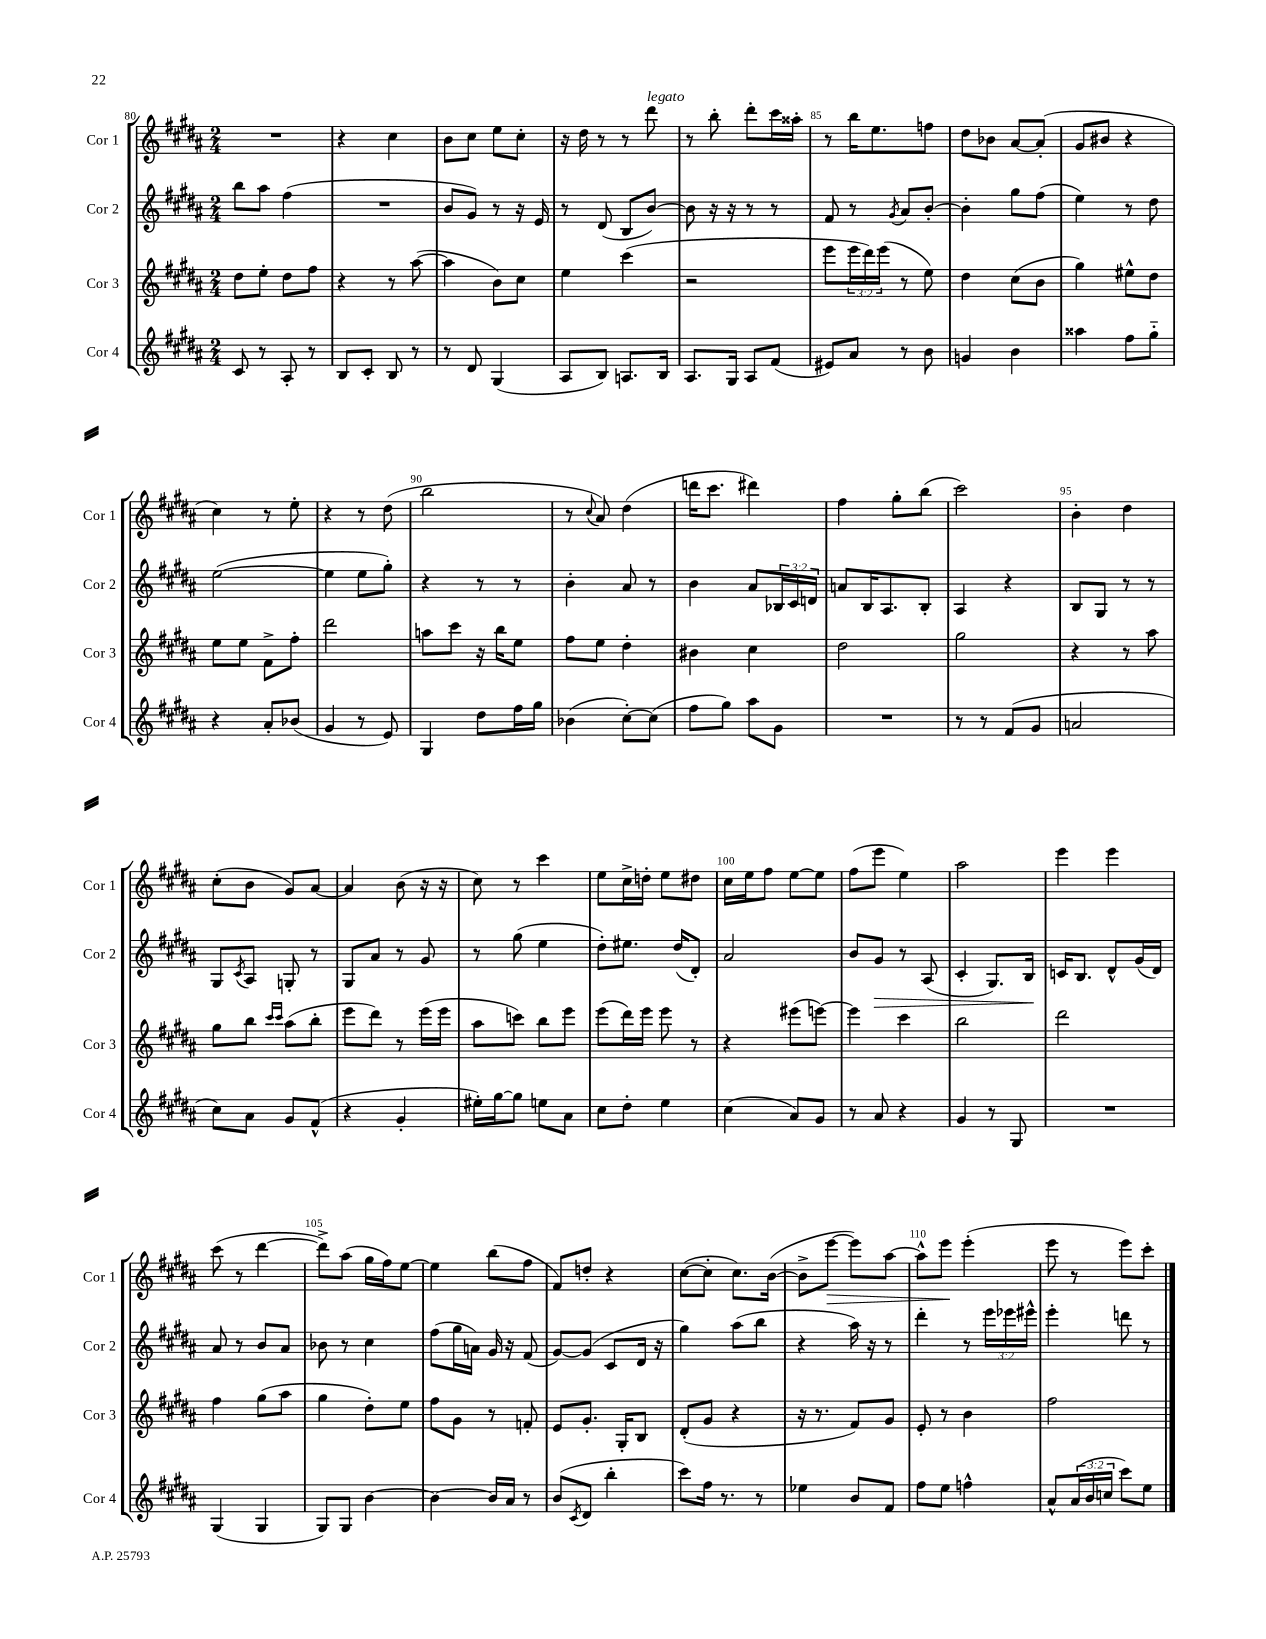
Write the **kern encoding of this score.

**kern	**kern	**kern	**dynam	**kern	**dynam
*part4	*part3	*part2	*part2	*part1	*part1
*staff4	*staff3	*staff2	*staff2	*staff1	*staff1
*I"Cor 4	*I"Cor 3	*I"Cor 2	*	*I"Cor 1	*
*I'Cor 4	*I'Cor 3	*I'Cor 2	*	*I'Cor 1	*
*clefG2	*clefG2	*clefG2	*	*clefG2	*
*k[f#c#g#d#a#]	*k[f#c#g#d#a#]	*k[f#c#g#d#a#]	*	*k[f#c#g#d#a#]	*
*M2/4	*M2/4	*M2/4	*	*M2/4	*
=80	=80	=80	=80	=80	=80
8c#/	8dd#\L	8bb\L	.	2r	.
8r	8ee'\J	8aa#\J	.	.	.
8A#'/	8dd#\L	(4ff#\	.	.	.
8r	8ff#\J	.	.	.	.
=81	=81	=81	=81	=81	=81
8B/L	4r	2r	.	4r	.
8c#'/J	.	.	.	.	.
8B/	8r	.	.	4cc#\	.
8r	([8aa#\	.	.	.	.
=82	=82	=82	=82	=82	=82
8r	4aa#\]	8b/L	.	8b\L	.
8d#/	.	8g#/J)	.	8cc#\J	.
(4G#/	8b\L)	8r	.	8ee\L	.
.	8cc#\J	16r	.	8cc#'\J	.
.	.	16e/	.	.	.
=83	=83	=83	=83	=83	=83
8A#/L	4ee\	8r	.	16r	.
.	.	.	.	16dd#\	.
8B/J)	.	(8d#/	.	8r	.
8.An/L	(4ccc#\	8B/L	.	8r	.
!	!	!	!	!LO:TX:a:i:t=legato	!
.	.	[8b/J)	.	8ddd#\	.
16B/Jk	.	.	.	.	.
=84	=84	=84	=84	=84	=84
8.A#/L	2r	8b\]	.	8r	.
.	.	16r	.	8bb'\	.
16G#/Jk	.	16r	.	.	.
8A#/L	.	8r	.	8ddd#'\L	.
(8f#/J	.	8r	.	16ccc#\L	.
.	.	.	.	16aa##X'\JJ	.
=85	=85	=85	=85	=85	=85
8e#X/L)	8eee\L	8f#/	.	8r	.
8a#/J	24eee\L	8r	.	16bb\KL	.
.	24ddd#\)	.	.	.	.
.	.	.	.	8.ee\	.
.	(24eee\JJ	.	.	.	.
.	.	8qg#/	.	.	.
8r	8r	8a#/L	.	.	.
8b\	8ee\)	[8b'/J	.	8ffn\J	.
=86	=86	=86	=86	=86	=86
4gn/	4dd#\	4b'\]	.	8dd#\L	.
.	.	.	.	8b-X\J	.
4b\	(8cc#\L	8gg#\L	.	[8a#/L	.
.	8b\J	(8ff#\J	.	(8a#'/J]	.
=87	=87	=87	=87	=87	=87
4aa##X\	4gg#\)	4ee\)	.	8g#/L	.
.	.	.	.	8b#X/J	.
8ff#\L	8ee#X^^\L	8r	.	4r	.
8gg#\J	8dd#\J	8dd#\	.	.	.
!!LO:LB:g=z
=88	=88	=88	=88	=88	=88
4r	8ee\L	([2ee\	.	4cc#\)	.
.	8ee\J	.	.	.	.
8a#'/L	8f#^\L	.	.	8r	.
(8b-X/J	8ff#'\J	.	.	8ee'\	.
=89	=89	=89	=89	=89	=89
4g#/	2ddd#\	4ee\]	.	4r	.
8r	.	8ee\L	.	8r	.
8e/)	.	8gg#'\J)	.	(8dd#\	.
=90	=90	=90	=90	=90	=90
4G#/	8aan\L	4r	.	2bb\	.
.	8ccc#\J	.	.	.	.
8dd#\L	16r	8r	.	.	.
.	16bb\KL	.	.	.	.
16ff#\L	8ee\J	8r	.	.	.
16gg#\JJ	.	.	.	.	.
=91	=91	=91	=91	=91	=91
(4b-X\	8ff#\L	4b'\	.	8r	.
.	.	.	.	8qqcc#/	.
.	8ee\J	.	.	8a#/)	.
[8cc#'\L)	4dd#'\	8a#/	.	(4dd#\	.
(8cc#\J]	.	8r	.	.	.
=92	=92	=92	=92	=92	=92
8ff#\L	4b#X\	4b\	.	16dddn\KL	.
.	.	.	.	8.ccc#\J	.
8gg#\J)	.	.	.	.	.
8aa#\L	4cc#\	8a#/L	.	4ddd#X\)	.
8g#\J	.	24B-X/L	.	.	.
.	.	24c#/	.	.	.
.	.	24dn/JJ	.	.	.
=93	=93	=93	=93	=93	=93
2r	2dd#\	8an/L	.	4ff#\	.
.	.	16B/K	.	.	.
.	.	8.A#/	.	.	.
.	.	.	.	8gg#'\L	.
.	.	8B'/J	.	(8bb\J	.
=94	=94	=94	=94	=94	=94
8r	2gg#\	4A#/	.	2ccc#\)	.
8r	.	.	.	.	.
(8f#/L	.	4r	.	.	.
8g#/J	.	.	.	.	.
=95	=95	=95	=95	=95	=95
2an/	4r	8B/L	.	4b'\	.
.	.	8G#/J	.	.	.
.	8r	8r	.	4dd#\	.
.	8aa#\	8r	.	.	.
!!LO:LB:g=z
=96	=96	=96	=96	=96	=96
8cc#\L)	8gg#\L	8G#/L	.	(8cc#'\L	.
.	.	8qc#/	.	.	.
8a#\J	8bb\J	8A#/J	.	8b\J	.
.	16qqccc#/LL	.	.	.	.
.	16qqccc#/JJ	.	.	.	.
8g#/L	(8aa#\L	8Gn'/	.	8g#/L)	.
(8f#^^/J	8bb'\J	8r	.	[8a#/J	.
=97	=97	=97	=97	=97	=97
4r	8eee\L	8G#/L	.	4a#/]	.
.	8ddd#\J)	8a#/J	.	.	.
4g#'/	8r	8r	.	(8b\	.
.	(16eee\LL	8g#/	.	16r	.
.	16eee\JJ	.	.	16r	.
=98	=98	=98	=98	=98	=98
16ee#X'\LL)	8aa#\L	8r	.	8cc#\)	.
[16gg#\J	.	.	.	.	.
8gg#\J]	8cccn\J)	(8gg#\	.	8r	.
8een\L	8bb\L	4ee\	.	4ccc#\	.
8a#\J	8eee\J	.	.	.	.
=99	=99	=99	=99	=99	=99
8cc#\L	(8eee\L	8dd#'\L)	.	8ee\L	.
8dd#'\J	16ddd#\L)	8.ee#X\J	.	16cc#^\L	.
.	16eee\JJ	.	.	16ddn'\JJ	.
4ee\	8eee\	.	.	8ee\L	.
.	.	(16dd#/KL	.	.	.
.	8r	8d#'/J)	.	8dd#X\J	.
=100	=100	=100	=100	=100	=100
(4cc#\	4r	2a#/	.	16cc#\LL	.
.	.	.	.	16ee\J	.
.	.	.	.	8ff#\J	.
8a#/L)	(8eee#X\L	.	.	[8ee\L	.
8g#/J	[8eeen\J)	.	.	8ee\J]	.
=101	=101	=101	=101	=101	=101
8r	4eee\]	8b/L	.	(8ff#\L	.
!	!	!	!LO:HP:b	!	!
8a#/	.	8g#/J	>	8eee\J	.
4r	4ccc#\	8r	.	4ee\)	.
.	.	(8A#/	.	.	.
=102	=102	=102	=102	=102	=102
4g#/	2bb\	4c#'/	.	2aa#\	.
8r	.	8.G#/L)	.	.	.
8G#/	.	.	.	.	.
.	.	16B/Jk	.	.	.
.	.	.	]	.	.
=103	=103	=103	=103	=103	=103
2r	2ddd#\	16cn/KL	.	4eee\	.
.	.	8.B/J	.	.	.
.	.	8d#^^/L	.	4eee\	.
.	.	(16g#/L	.	.	.
.	.	16d#/JJ)	.	.	.
!!LO:LB:g=z
=104	=104	=104	=104	=104	=104
(4G#/	4ff#\	8a#/	.	(8ccc#\	.
.	.	8r	.	8r	.
4G#/	(8gg#\L	8b/L	.	[4ddd#\	.
.	8aa#\J	8a#/J	.	.	.
=105	=105	=105	=105	=105	=105
8G#/L)	4gg#\	8b-X\	.	8ddd#^\L])	.
8G#/J	.	8r	.	(8aa#\J	.
[4b\	8dd#'\L)	4cc#\	.	16gg#\LL	.
.	.	.	.	16ff#\J)	.
.	8ee\J	.	.	[8ee\J	.
=106	=106	=106	=106	=106	=106
4b\_	8ff#\L	(8ff#\L	.	4ee\]	.
.	8g#\J	16gg#\L	.	.	.
.	.	16an\JJ)	.	.	.
16b/LL]	8r	16g#/	.	(8bb\L	.
16a#/JJ	.	16r	.	.	.
8r	8fn'/	(8f#/	.	8ff#\J	.
=107	=107	=107	=107	=107	=107
(8b/L	8e/L	[8g#/L)	.	8f#/L)	.
8qc#/	.	.	.	.	.
8d#/J	8.g#'/J	(8g#/J]	.	8ddn'/J	.
4bb'\	.	8c#/L	.	4r	.
.	16G#'/KL	.	.	.	.
.	8B/J	16d#/Jk	.	.	.
.	.	16r	.	.	.
=108	=108	=108	=108	=108	=108
8ccc#\L)	(8d#'/L	4gg#\)	.	([8cc#\L	.
16ff#\Jk	8g#/J	.	.	8cc#'\J]	.
8.r	.	.	.	.	.
.	4r	(8aa#\L	.	8.cc#\L)	.
8r	.	8bb\J	.	.	.
.	.	.	.	([16b\Jk	.
=109	=109	=109	=109	=109	=109
4ee-X\	16r	4r	.	8b^\L]	.
.	8.r	.	.	.	.
!	!	!	!	!	!LO:HP:b
.	.	.	.	[8eee\J	>
8b/L	8f#/L)	16aa#\)	.	8eee\L])	.
.	.	16r	.	.	.
8f#/J	8g#/J	8r	.	[8aa#\J	.
=110	=110	=110	=110	=110	=110
8ff#\L	8e'/	4ddd#'\	.	8aa#^^\L]	.
8ee\J	8r	.	.	8eee\J	.
4ffn^^\	4b\	8r	.	(4eee'\	]
.	.	24eee\LL	.	.	.
.	.	24eee-X\	.	.	.
.	.	24eee#X^^\JJ	.	.	.
=111	=111	=111	=111	=111	=111
8a#^^/L	2ff#\	4eee'\	.	8eee\	.
(24a#/L	.	.	.	8r	.
24b/	.	.	.	.	.
24ccn/JJ	.	.	.	.	.
8ccc#\L)	.	8dddn\	.	8eee\L)	.
8ee\J	.	8r	.	8ccc#'\J	.
==	==	==	==	==	==
*-	*-	*-	*-	*-	*-
